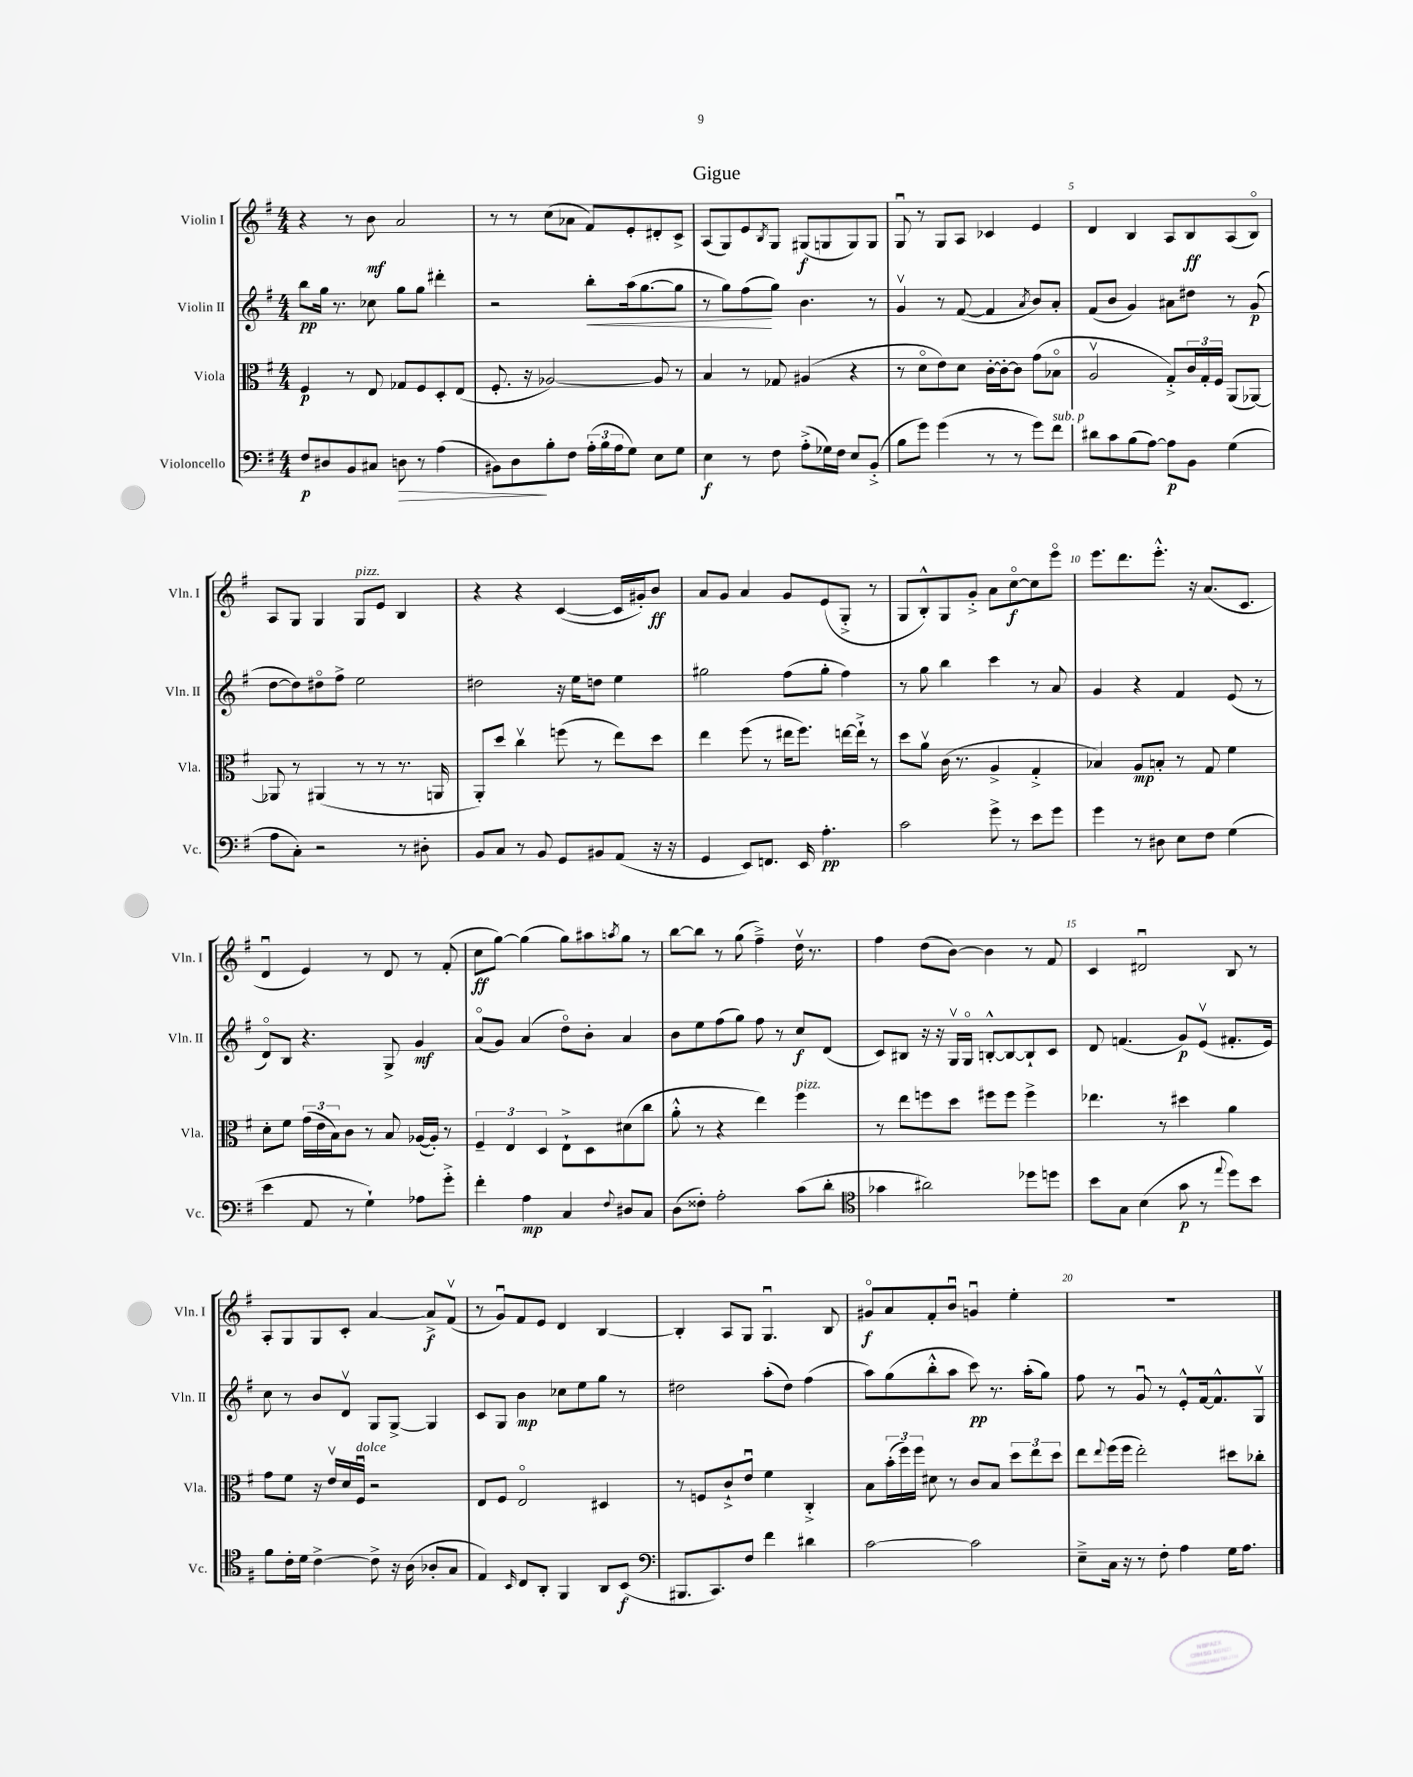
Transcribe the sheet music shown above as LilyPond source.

\header { title = "Gigue" }
<<
\new StaffGroup <<
\new Staff = "s0" \with { instrumentName = "Violin I" shortInstrumentName = "Vln. I" } {
    \clef treble \key g \major \numericTimeSignature \time 4/4
    r4 r8 b'8\mf a'2 |
    r8 r8 c''8( aes'8 fis'8) e'8-. dis'8-. c'8-> |
    a8( g8) e'8 \acciaccatura { b8 } g8 gis8\f( g8 g8) g8 |
    g8\downbow r8 g8 a8 ces'4 e'4 |
    d'4 b4 a8 b8\ff a8( b8\flageolet) |
    a8 g8 g4 g8^\markup { \italic "pizz." } e'8 b4 |
    r4 r4 c'4~( c'16 gis'16-.) b'8\ff |
    a'8 g'8 a'4 g'8 e'8( g8-.-> r8 |
    g8 b8-.-^) g8 g'8-.-> a'8 c''8~\flageolet\f c''8 e'''8\flageolet |
    e'''8. d'''8. e'''8.-.-^ r16 a'8.( c'8. |
    d'4\downbow e'4) r8 d'8 r8 fis'8-.( |
    c''8\ff g''8~) g''4( g''8) ais''8 \acciaccatura { a''8 } g''8 r8 |
    b''8~ b''8 r8 g''8( fis''4--->) d''16\upbow r8. |
    fis''4 d''8( b'8~) b'4 r8 fis'8 |
    c'4 dis'2\downbow b8 r8 |
    a8-. g8 g8 c'8-. a'4~ a'8->\f fis'8\upbow( |
    r8 g'8\downbow) fis'8 e'8 d'4 b4~ |
    b4-. a8 g8 g4.\downbow b8 |
    gis'8\flageolet\f a'8 fis'8-. b'8\downbow g'4\downbow e''4-. |
    R1 \bar "|." |
}
\new Staff = "s1" \with { instrumentName = "Violin II" shortInstrumentName = "Vln. II" } {
    \clef treble \key g \major \numericTimeSignature \time 4/4
    b''8\pp g''16 r8. ces''8 g''8 g''8 dis'''4-. |
    r2 b''8-.\< a''16( g''8.~ g''8 |
    r8 g''8) fis''8\!( g''8) b'4. r8 |
    g'4\upbow r8 fis'8~( fis'4 \acciaccatura { a'8 } b'8) a'8-. |
    fis'8( b'8 g'4) ais'8 dis''8 r8 g'8\p( |
    d''8~ d''8) dis''8\flageolet fis''8-> e''2 |
    dis''2 r16 e''16 d''8 e''4 |
    gis''2 fis''8( gis''8-. fis''4) |
    r8 g''8 b''4 c'''4 r8 a'8 |
    g'4 r4 fis'4 e'8( r8 |
    d'8\flageolet) b8 r4. g8-> g'4\mf |
    a'8\flageolet( g'8) a'4( d''8\flageolet) b'8-. a'4 |
    b'8 e''8 fis''8( g''8) fis''8 r8 c''8\f d'8( |
    c'8) bis8 r16 r16 g16\upbow g16\flageolet b8~-.-^ b8~ b8-! c'8 |
    d'8 f'4.( g'8\p) e'8\upbow( fis'8.-. e'16) |
    c''8 r8 b'8 d'8\upbow g8 g8~-> g4 |
    c'8 g8 b'4\mp ces''8 e''8 g''8 r8 |
    dis''2 a''8-.( dis''8) fis''4( |
    a''8) g''8( b''8-.-^ a''8 c'''8\pp) r8. a''16-.( g''8) |
    fis''8 r8 g'8\downbow r8 e'8-.-^ fis'16~ fis'8.-^ g8\upbow \bar "|." |
}
\new Staff = "s2" \with { instrumentName = "Viola" shortInstrumentName = "Vla." } {
    \clef alto \key g \major \numericTimeSignature \time 4/4
    fis4\p r8 e8 ges8 fis8 d8-. e8( |
    fis8.-. r16 aes2~) aes8 r8 |
    b4 r8 ges8 ais4( r4 |
    r8 d'8\flageolet e'8) d'8 c'16~-. c'16~-. c'8 g'8( bes8\flageolet |
    a2\upbow g8-.->) \tuplet 3/2 { c'16 g16-. fis16 } a,8( aes,8~) |
    aes,8 r8 ais,4( r8 r8 r8. a,16 |
    a,8-.) d''8 c''4\upbow f''8( r8 e''8) d''8 |
    e''4 fis''8( r8 eis''16 fis''8.) e''16~ e''16-!-> r8 |
    d''8 a'8\upbow c'16( r8. a4-> g4-.-> |
    bes4) a8\mp b8-. r8 g8 fis'4 |
    d'8-. fis'8 \tuplet 3/2 { g'16( e'16 b16) } c'8 r8 b8 aes16~( aes16-.) r8 |
    \tuplet 3/2 { fis4-- e4 d4 } e8-!-> d8 dis'8( c''8 |
    a'8-.-^ r8 r4 e''4) fis''4^\markup { \italic "pizz." } |
    r8 e''8 f''8 d''8 fis''8 fis''8 fis''4-> |
    ees''4. r8 dis''4 a'4 |
    g'8 fis'8 r16 e'16\upbow d'16 fis16\downbow^\markup { \italic "dolce" } r2 |
    e8 fis8 e2\flageolet dis4 |
    r8 f8 c'8-!-> e'8\downbow fis'4 c4-.-> |
    b8 \tuplet 3/2 { b'16-.( fis''16) fis''16 } dis'8 r8 c'8 b8 \tuplet 3/2 { d''8 e''8 d''8 } |
    e''8 \appoggiatura { e''8 } fis''16( fis''16 e''2-.) dis''8 ces''8-. \bar "|." |
}
\new Staff = "s3" \with { instrumentName = "Violoncello" shortInstrumentName = "Vc." } {
    \clef bass \key g \major \numericTimeSignature \time 4/4
    fis8\p dis8 b,8 cis8 d8\> r8 a4( |
    bis,8) d8\! b8-. fis8 \tuplet 3/2 { a16-.( b16 a16 } g8) e8 g8 |
    e4\f r8 fis8 a8-.->( ges16) fis16 e8 b,8-.->( |
    b8 g'8) g'4( r8 r8 g'8) fis'8^\markup { \italic "sub. p" } |
    dis'8 c'8 b8( a8~) a8\p b,8 g4( |
    a8 c8-.) r2 r8 dis8-. |
    b,8 c8 r8 b,8 g,8 bis,8 a,8( r16 r16 |
    g,4 e,8) f,8. e,16 a4.-.\pp |
    c'2 g'8-> r8 e'8 g'8 |
    g'4 r8 dis8 e8 fis8 g4( |
    e'4 a,8 r8 g4-!) aes8 g'8-.-> |
    fis'4-. a4\mp c4 \appoggiatura { fis8 } dis8 c8 |
    d8( fisis8-.) a2-. c'8( d'8-. |
    \clef tenor ges'4 ais'2) des''8 d''8 |
    b'8 g8 b4( g'8\p r8 \appoggiatura { e''8 } d''8) b'8 |
    fis'8 c'16-. d'16 c'4~-> c'8-> r16 a16( aes8-. g8 |
    e4) \grace { b,16 } c8 a,8-. fis,4 a,8 b,8\f( |
    \clef bass bis,,8. c,8.) fis8 fis'4 dis'4 |
    c'2~ c'2 |
    e8---> c16 r16 r8 fis8-. a4 g16 a8. \bar "|." |
}
>>
>>
\layout { \context { \Score \override BarNumber.break-visibility = ##(#f #t #t) barNumberVisibility = #(every-nth-bar-number-visible 5) } }
